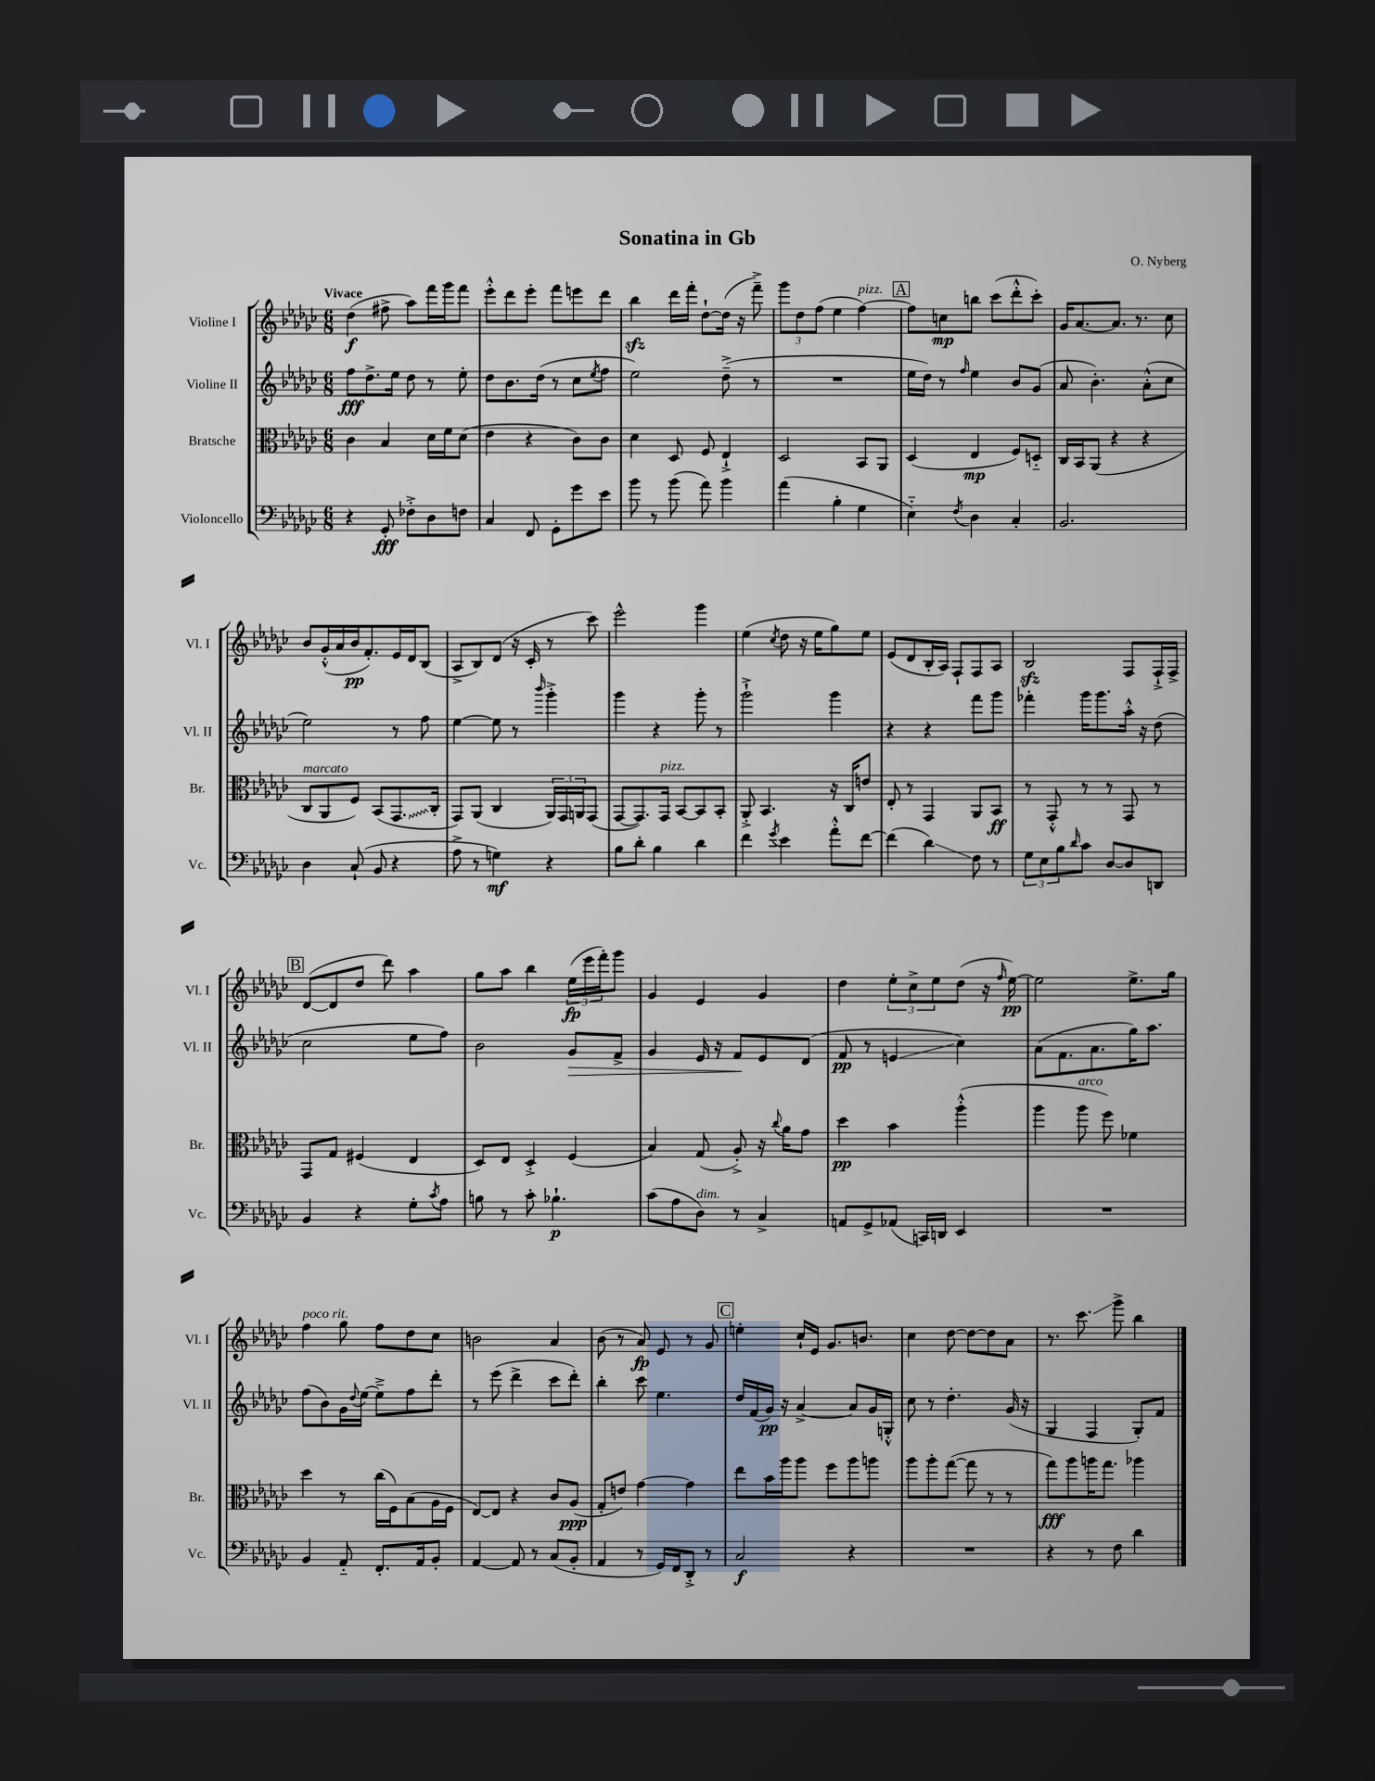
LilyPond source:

\header { title = "Sonatina in Gb" composer = "O. Nyberg" }
<<
\new StaffGroup <<
\new Staff = "s0" \with { instrumentName = "Violine I" shortInstrumentName = "Vl. I" } {
    \clef treble \key ges \major \numericTimeSignature \time 6/8 \tempo "Vivace"
    des''4\f( fis''8-> aes''8) f'''16 ges'''16 f'''8 |
    ees'''8-.-^ des'''8 ees'''8-. f'''8 e'''8 des'''8 |
    bes''4\sfz des'''16 f'''16-. des''8~-! des''16( r16 f'''8--->) |
    \tuplet 3/2 { ges'''8 des''8 f''8( } ees''4 f''4~^\markup { \italic "pizz." }) |
    \mark \markup { \box "A" } f''8 c''8\mp b''8 ces'''8( des'''8-.-^ ces'''8-.) |
    ges'16 aes'8.~ aes'8. r8. ces''8 |
    bes'8 ges'16-.-^( aes'16 bes'16\pp f'8.-.) ees'16 des'16 bes8( |
    aes8-> bes8) des'8( r16 ces'16-. r8 ces'''8) |
    ees'''2-^ ges'''4 |
    ees''4( \acciaccatura { ces''8 } des''8 r16 ees''16 ges''8) ees''8 |
    ees'8( des'8 bes16-. aes16) f8-! f8 aes8 |
    bes2\sfz f8 f16-!-> f16-> |
    \mark \markup { \box "B" } des'8~( des'8 des''8 des'''8) aes''4 |
    ges''8 aes''8 bes''4 \tuplet 3/2 { ees''16\fp( ees'''16 f'''16-.) } ges'''8 |
    ges'4 ees'4 ges'4 |
    des''4 \tuplet 3/2 { ees''8-. ces''8-> ees''8 } des''8( r16 \grace { f''16 } ees''16~\pp) |
    ees''2 ees''8.-> ges''16 |
    f''4^\markup { \italic "poco rit." } ges''8 f''8 des''8 ces''8 |
    b'2 aes'4 |
    bes'8( r8 aes'8\fp) ees'8 r8 ges'8 |
    \mark \markup { \box "C" } e''4-. ces''16-! ees'16 ges'8. b'8. |
    ces''4 des''8~ des''8~ des''8 aes'8 |
    r8. ces'''8.\glissando ges'''8-> bes''4 \bar "|." |
}
\new Staff = "s1" \with { instrumentName = "Violine II" shortInstrumentName = "Vl. II" } {
    \clef treble \key ges \major \numericTimeSignature \time 6/8
    f''8\fff des''8.-> ees''16 des''8 r8 ees''8-. |
    des''8 bes'8. des''16( r8 ces''8 \acciaccatura { ees''8 } f''8 |
    ees''2) des''8--->( r8 |
    R2. |
    \mark \markup { \box "A" } ees''16 des''16) r8 \grace { f''16 } ees''4 bes'8 ges'8( |
    aes'8 bes'4.-.) aes'8-.-^( ces''8 |
    ees''2) r8 f''8 |
    ees''4~ ees''8 r8 \grace { bes'''16 } ges'''4-.-> |
    ges'''4 r4 ges'''8-. r8 |
    ges'''2-!-> ges'''4 |
    r4 r4 f'''8 ges'''8 |
    fes'''4-. ges'''16 ges'''8. aes''16-.-^ r16 des''8( |
    \mark \markup { \box "B" } ces''2 ees''8 f''8) |
    bes'2 ges'8\> f'8-> |
    ges'4 ees'16 r16 f'8\! ees'8 des'8( |
    f'8\pp r8 e'4\glissando ces''4) |
    aes'8( f'8. aes'8. ges''16) aes''8. |
    f''8( bes'8) ges'16 \appoggiatura { des''8 } ees''16~ ees''8---> f''8 des'''8-. |
    r8 ees'''8( des'''4-> ces'''8 des'''8-.) |
    bes''4-. ces'''8 ees''4. |
    \mark \markup { \box "C" } des''16 f'16( ges'16\pp) r16 aes'4~-> aes'8 ges'16 g16-.-^ |
    ces''8 r8 des''4.-. ges'16( r16 |
    ges4 f4 ges8-.) f'8 \bar "|." |
}
\new Staff = "s2" \with { instrumentName = "Bratsche" shortInstrumentName = "Br." } {
    \clef alto \key ges \major \numericTimeSignature \time 6/8
    ces'4 bes4 des'16 f'16 des'8( |
    ees'4 r4 ces'8) ces'8 |
    des'4 des8 f8 ees4-!-> |
    des2 bes,8 aes,8 |
    \mark \markup { \box "A" } des4( ees4\mp f8) d8-_ |
    ces16 bes,16 aes,8( r4 r4 |
    ces8^\markup { \italic "marcato" } aes,8 f8) bes,8( \once \override Glissando.style = #'zigzag ges,8.\glissando ces16-. |
    ges,8) aes,8( ces4 \tuplet 3/2 { aes,16) ges,16 a,16 } ges,8( |
    ges,8~ ges,8.) ges,16^\markup { \italic "pizz." } bes,8~ bes,8 bes,8-. |
    aes,8-.-> bes,4. r16 ces16 e'8 |
    ees8-. r8 ges,4 aes,8 bes,8\ff |
    r8 ges,8-.-^ r8 r8 ges,8 r8 |
    \mark \markup { \box "B" } ges,8 ges8 fis4( ees4 |
    des8) ees8 des4-.-> f4( |
    bes4) ges8( aes8-.->) r16 \appoggiatura { ces''8 } aes'16 ges'8 |
    des''4\pp bes'4 aes''4-.-^( |
    aes''4 aes''8^\markup { \italic "arco" } f''8) fes'4 |
    des''4 r8 ces''16( f16) bes8( aes16 f16 |
    ees8~) ees8 r4 ces'8 aes8\ppp( |
    ges8-. e'8) ges'4~ ges'4 |
    \mark \markup { \box "C" } ees''8 bes'16 aes''16 aes''8 f''8 aes''8 a''8 |
    aes''8 aes''8-. ges''8~( ges''8 r8 r8 |
    ges''8\fff) aes''8 a''16 ges''8. aes''4 \bar "|." |
}
\new Staff = "s3" \with { instrumentName = "Violoncello" shortInstrumentName = "Vc." } {
    \clef bass \key ges \major \numericTimeSignature \time 6/8
    r4 ges,8-.\fff fes8-.-> des8 f8 |
    ces4 f,8 ges,8-. ges'8 ees'8 |
    bes'8 r8 bes'8( aes'8) bes'4 |
    aes'4( bes4-. ges4 |
    \mark \markup { \box "A" } ees4-_) \acciaccatura { f8 } des4 ces4-. |
    bes,2. |
    des4 ces8-!( bes,8 r4 |
    aes8-> r8 g4\mf) r4 |
    bes8 des'8-. bes4 des'4 |
    f'4 \acciaccatura { ges'8 } ees'4 aes'8-.-^ f'8~ |
    f'4( des'4\glissando) f8 r8 |
    \tuplet 3/2 { ges8 ees8 bes8 } \grace { des'16 } ces'8 des8~ des8 d,8 |
    \mark \markup { \box "B" } bes,4 r4 ges8-. \acciaccatura { ces'8 } aes8 |
    b8 r8 ces'8-. bes4.-!\p |
    ces'8( aes8 des8^\markup { \italic "dim." }) r8 ces4-> |
    a,8 ges,8-> aes,8( c,16) d,16 ees,4 |
    R2. |
    bes,4 aes,8-_ f,8.-. aes,16 bes,8-. |
    aes,4~ aes,8 r8 ces8( bes,8-. |
    aes,4 r8 ges,16) f,16 des,8-.-> r8 |
    \mark \markup { \box "C" } ces2\f r4 |
    R2. |
    r4 r8 f8 des'4 \bar "|." |
}
>>
>>
\layout { \context { \Score \remove "Bar_number_engraver" } }
